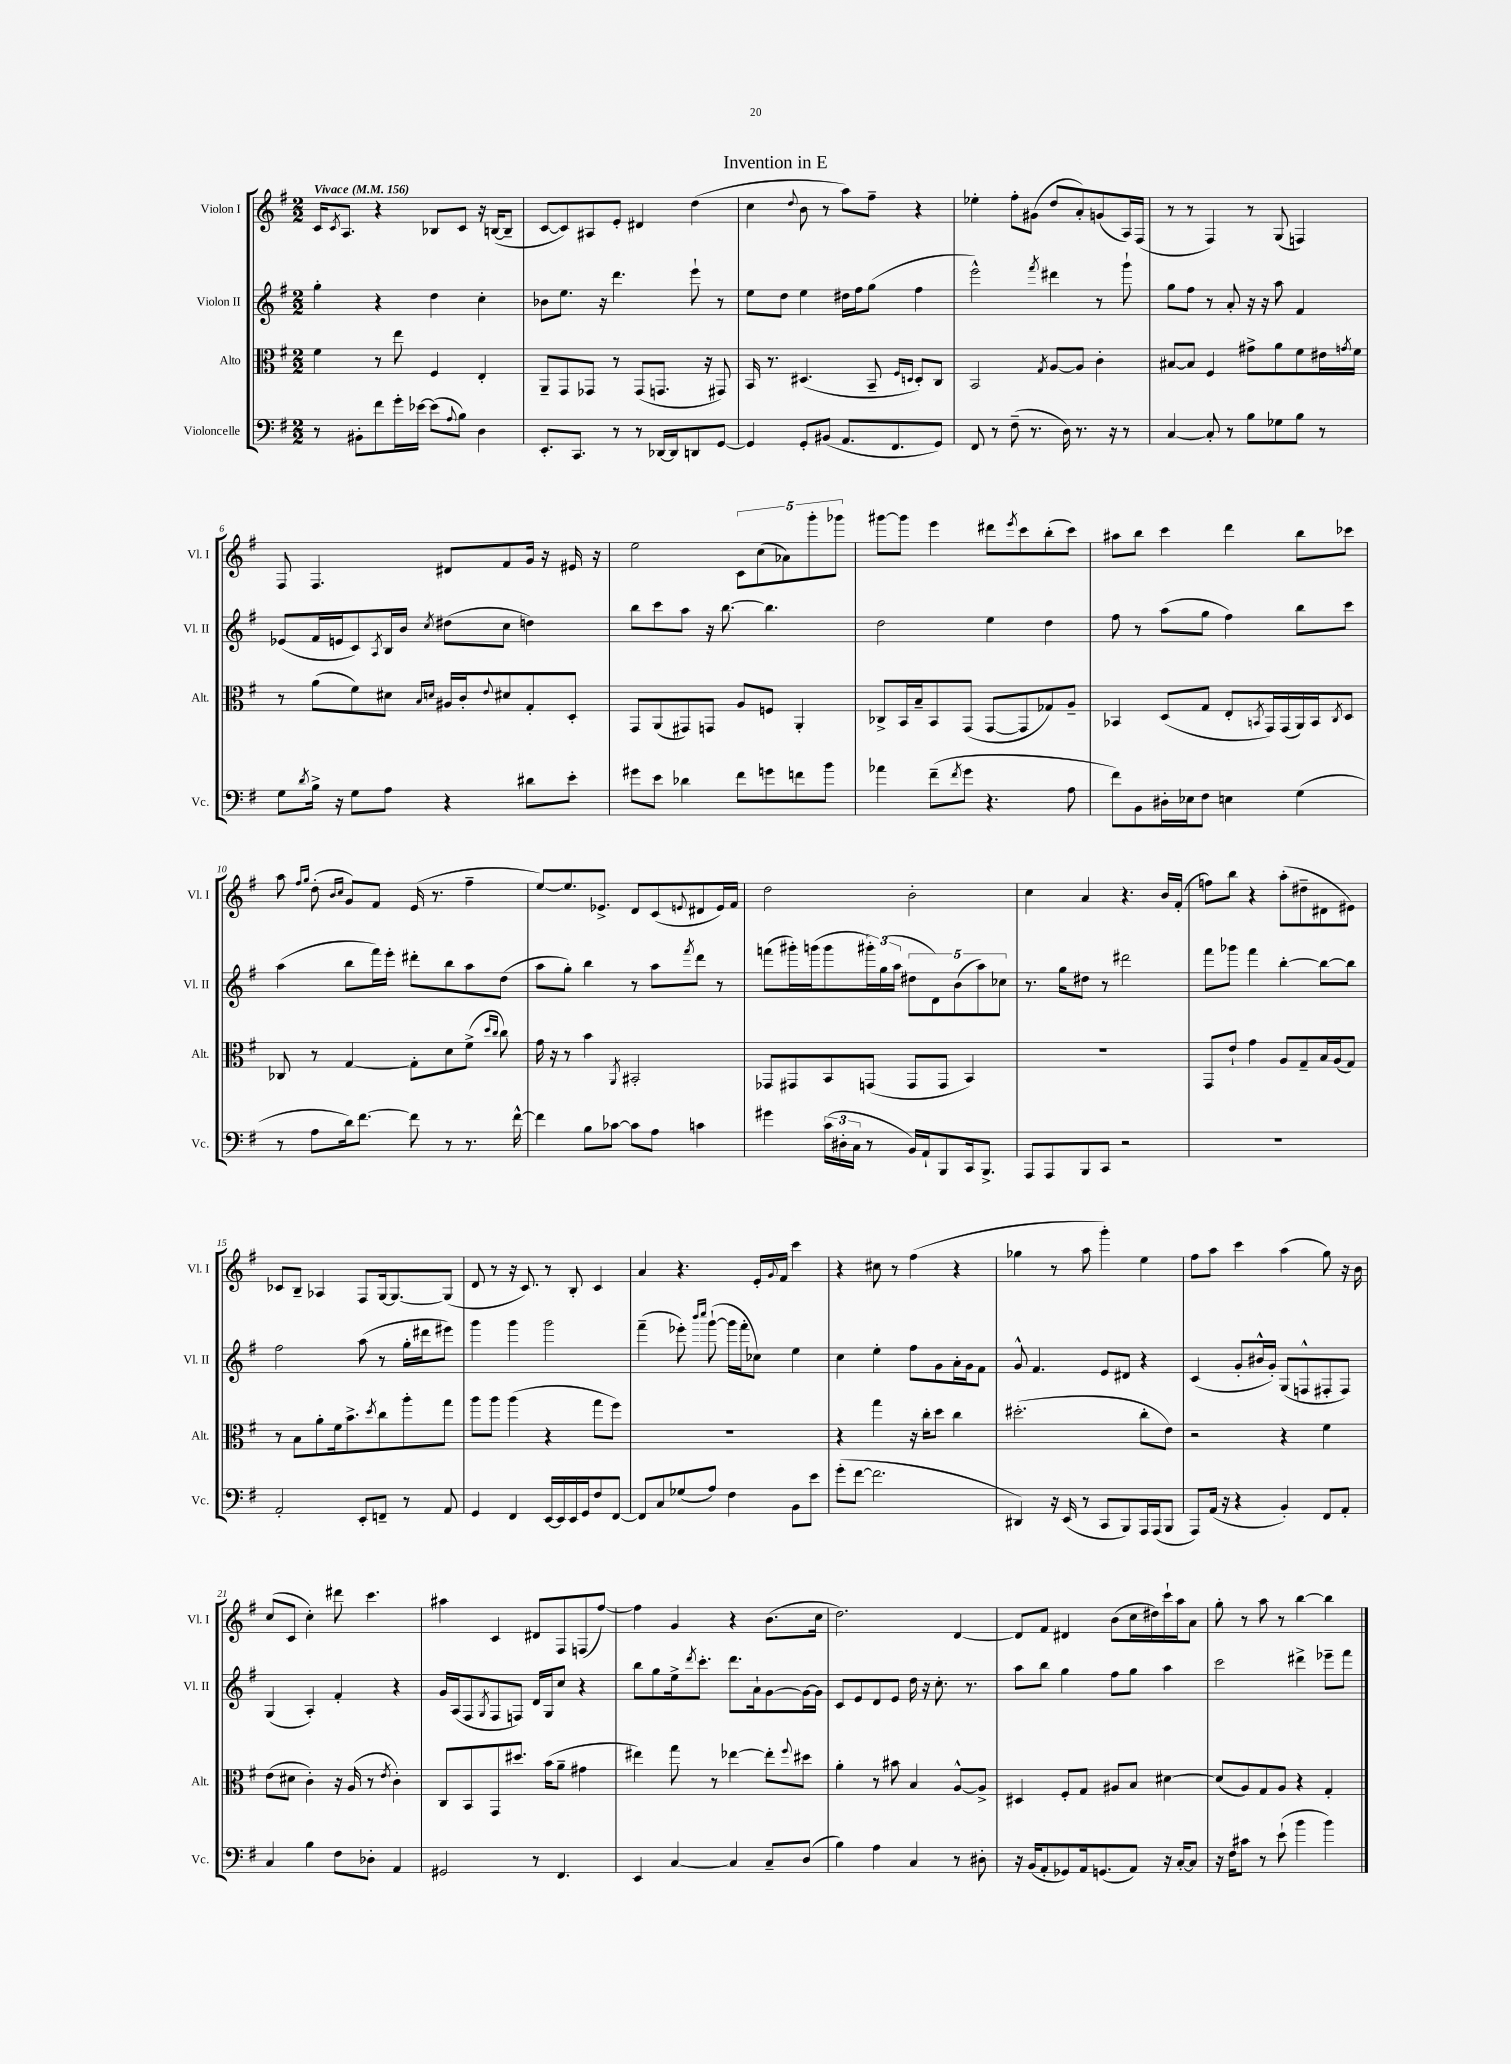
\header { title = "Invention in E" }
<<
\new StaffGroup <<
\new Staff = "s0" \with { instrumentName = "Violon I" shortInstrumentName = "Vl. I" } {
    \clef treble \key g \major \numericTimeSignature \time 2/2 \tempo "Vivace" 4 = 156
    c'16 \acciaccatura { c'8 } a8. r4 bes8 c'8 r16 b16~( b8-- |
    c'8~ c'8) ais8 e'8-. dis'4 d''4( |
    c''4 \appoggiatura { d''8 } b'8 r8 a''8) fis''8-- r4 |
    ees''4-. fis''8-. gis'8( d''8 a'8-.) g'8( a16) fis16( |
    r8 r8 fis4) r8 g8( f4) |
    fis8 fis4. dis'8 fis'8 g'16 r16 eis'16 r16 |
    e''2 \tuplet 5/4 { c'8 c''8( aes'8) g'''8-. ges'''8 } |
    gis'''8~ gis'''8 e'''4 dis'''8 \acciaccatura { e'''8 } c'''8 b''8-.( c'''8) |
    ais''8 b''8 c'''4 d'''4 b''8 ces'''8 |
    a''8 \grace { fis''16 g''16 } d''8-.( \grace { b'16 c''16 } g'8) fis'8 e'16( r8. fis''4-- |
    e''8~) e''8. ees'8.-> d'8 c'8( \appoggiatura { e'8 } dis'8 e'16) fis'16 |
    d''2 b'2-. |
    c''4 a'4 r4. b'16 fis'16-.( |
    f''8) b''8 r4 a''8-.( dis''8-- dis'8 eis'8) |
    ces'8 b8-- aes4 fis8 g16~ g8.~ g8( |
    d'8 r8 r16 c'8.) r8 b8-. c'4 |
    a'4 r4. e'16-. \appoggiatura { g'8 } fis'16 c'''4 |
    r4 cis''8 r8 fis''4( r4 |
    ges''4 r8 a''8 g'''4-.) e''4 |
    fis''8 a''8 c'''4 a''4( g''8) r16 b'16 |
    c''8( c'8 c''4-.) dis'''8 c'''4. |
    ais''4 c'4 dis'8 fis8 f8( fis''8~) |
    fis''4 g'4 r4 b'8.( c''16 |
    d''2.) d'4~ |
    d'8 fis'8 dis'4 b'8( c''16 dis''16) c'''16-! a''16 a'8 |
    g''8-. r8 a''8 r8 b''4~ b''4 \bar "|." |
}
\new Staff = "s1" \with { instrumentName = "Violon II" shortInstrumentName = "Vl. II" } {
    \clef treble \key g \major \numericTimeSignature \time 2/2
    g''4-. r4 d''4 c''4-. |
    bes'8 e''8. r16 d'''4. e'''8-! r8 |
    e''8 d''8 e''4 dis''16 fis''16 g''8( fis''4 |
    e'''2-^) \acciaccatura { fis'''8 } dis'''4 r8 g'''8-! |
    g''8 fis''8 r8 a'8-. r16 r16 a''8 fis'4 |
    ees'8( fis'16 e'16 c'8) \acciaccatura { a8 } b16 b'16 \acciaccatura { c''8 } dis''8( c''8 d''4) |
    b''8 c'''8 a''8 r16 b''8.~ b''4. |
    d''2 e''4 d''4 |
    fis''8 r8 a''8( g''8 fis''4) b''8 c'''8 |
    a''4( b''8 fis'''16) e'''16-. dis'''8-. b''8 a''8 d''8( |
    a''8 g''8-.) b''4 r8 a''8 \acciaccatura { fis'''8 } d'''8 r8 |
    f'''8( gis'''16-.) g'''16( g'''8 \tuplet 3/2 { gis'''16-.) g''16( a''16 } \tuplet 5/4 { dis''8 d'8) b'8( a''8) ces''8 } |
    r8. g''16 dis''8 r8 dis'''2 |
    fis'''8 ges'''8 fis'''4 b''4~-. b''8~ b''8 |
    fis''2 a''8( r8 g''16-. dis'''16 eis'''8) |
    g'''4 g'''4 g'''2 |
    fis'''4--( ees'''8-.) \grace { b'''16 c''''16 } g'''8~-!( g'''16 fis'''16-. ces''8) e''4 |
    c''4 e''4-. fis''8 g'8 a'16-. g'16 fis'8 |
    g'8-^ fis'4. e'8 dis'8 r4 |
    c'4( g'8-. bis'16-^ g'16-.) g8( f8-^ fis8-. fis8) |
    g4( a4-.) fis'4-. r4 |
    g'16 a16( fis8 \acciaccatura { g8 } fis8 f8) d'16 g16 c''8 r4 |
    b''8 g''8 e''16-> \acciaccatura { d'''8 } c'''8.-. d'''8. a'16-! g'8~ g'16~ g'16 |
    c'8 e'8 d'8 e'8 d''16 r16 c''8.-. r8. |
    a''8 b''8 g''4 fis''8 g''8 a''4 |
    c'''2 dis'''4-> ees'''8-- fis'''8 \bar "|." |
}
\new Staff = "s2" \with { instrumentName = "Alto" shortInstrumentName = "Alt." } {
    \clef alto \key g \major \numericTimeSignature \time 2/2
    fis'4 r8 e''8 fis4 e4-. |
    a,8-- g,8 ges,8 r8 ges,8( g,8. r16 gis,8) |
    b,16 r8. dis4.( b,8-- \grace { fis16 d16 } d8-.) c8 |
    b,2 \acciaccatura { g8 } a8~ a8 c'4-. |
    bis8~ bis8 fis4 gis'8-> a'8 fis'8 eis'16 \acciaccatura { g'8 } fis'16 |
    r8 a'8( fis'8) dis'8 \grace { b16 d'16 } ais16 c'16-. \appoggiatura { e'8 } dis'8 g8-. d8-. |
    g,8 a,8( gis,8) g,8 a8 f8 a,4-. |
    ces8-> b,16 b16-- b,8 g,8( g,8~ g,8 ges8) a8-- |
    bes,4 d8( g8 e8-. \acciaccatura { b,8 } g,16) g,16( a,16) b,16 \acciaccatura { c8 } d8 |
    ces8 r8 g4~ g8-. d'8 fis'8->( \grace { d''16 c''16 } c''8) |
    g'16 r16 r8 b'4 \acciaccatura { a,8 } bis,2-. |
    ges,8 gis,8 b,8 g,8( g,8 g,8 b,4) |
    R1 |
    g,8 e'8-! g'4 a8 g8-- b16 a16( g8) |
    r8 b8 a'8-. fis'16 b'8.-> \acciaccatura { d''8 } c''8 a''8-. g''8 |
    a''8 a''8 a''4( r4 g''8 fis''8) |
    R1 |
    r4 g''4 r16 c''16-. d''8 c''4 |
    dis''2.-.( c''8-. e'8) |
    r2 r4 fis'4 |
    e'8( dis'8 c'4-.) r16 a16( r8 \acciaccatura { e'8 } c'4-.) |
    c8 b,8 g,8 dis''8. b'16( a'8-- gis'4 |
    eis''4) g''8 r8 ees''4~ ees''8-. \appoggiatura { fis''8 } dis''8 |
    a'4-. r8 bis'8 b4 a8~-^ a8-> |
    dis4 fis8-. g8 ais8 b8 dis'4~ |
    dis'8( a8) g8 a8 r4 g4-. \bar "|." |
}
\new Staff = "s3" \with { instrumentName = "Violoncelle" shortInstrumentName = "Vc." } {
    \clef bass \key g \major \numericTimeSignature \time 2/2
    r8 bis,8-. fis'8 g'16-. ees'16~ ees'8( \appoggiatura { a8 } b8) d4 |
    e,8.-. c,8. r8 r8 des,16~ des,16 d,8 g,8~ |
    g,4 g,8-. bis,8( a,8. fis,8. g,8) |
    fis,8 r8 fis8--( r8. d16) r8. r16 r8 |
    c4~ c8-. r8 b8 ges8 b8 r8 |
    g8 \acciaccatura { d'8 } b16-> r16 g8 a8 r4 dis'8 e'8-. |
    gis'8 e'8 des'4 fis'8 g'8 f'8 b'8 |
    aes'4 fis'8--( \acciaccatura { fis'8 } g'8 r4. a8 |
    fis'8) b,8 dis16-. ees16 fis8 e4 g4( |
    r8 a8 d'16) fis'8.~ fis'8 r8 r8. fis'16~-^ |
    fis'4 b8 ces'8~ ces'8 a8 c'4 |
    gis'4 \tuplet 3/2 { c'16( dis16-. c16 } r8 b,16) a,16-! b,,8 c,16 b,,8.-> |
    a,,8 a,,8 b,,8 c,8 r2 |
    R1 |
    a,2-. e,8-. f,8-- r8 a,8 |
    g,4 fis,4 e,16~ e,16 e,16 g,16 fis8 fis,8~ |
    fis,8 c8 ges8( a8) fis4 b,8 e'8 |
    g'8-.( fis'8~ fis'2. |
    dis,4) r16 e,16( r8 c,8 b,,8) a,,16 a,,16( b,,8 |
    a,,8) a,16( r16 r4 b,4-.) fis,8 a,8-. |
    c4 b4 fis8 des8-. a,4 |
    gis,2 r8 fis,4. |
    e,4 c4~ c4 c8-- d8( |
    b4) a4 c4 r8 dis8-. |
    r16 b,16( a,8-. ges,8) a,16 g,8.( a,8) r16 c16~-. c8 |
    r16 fis16 cis'8 r8 e'8-!( b'4 b'4) \bar "|." |
}
>>
>>
